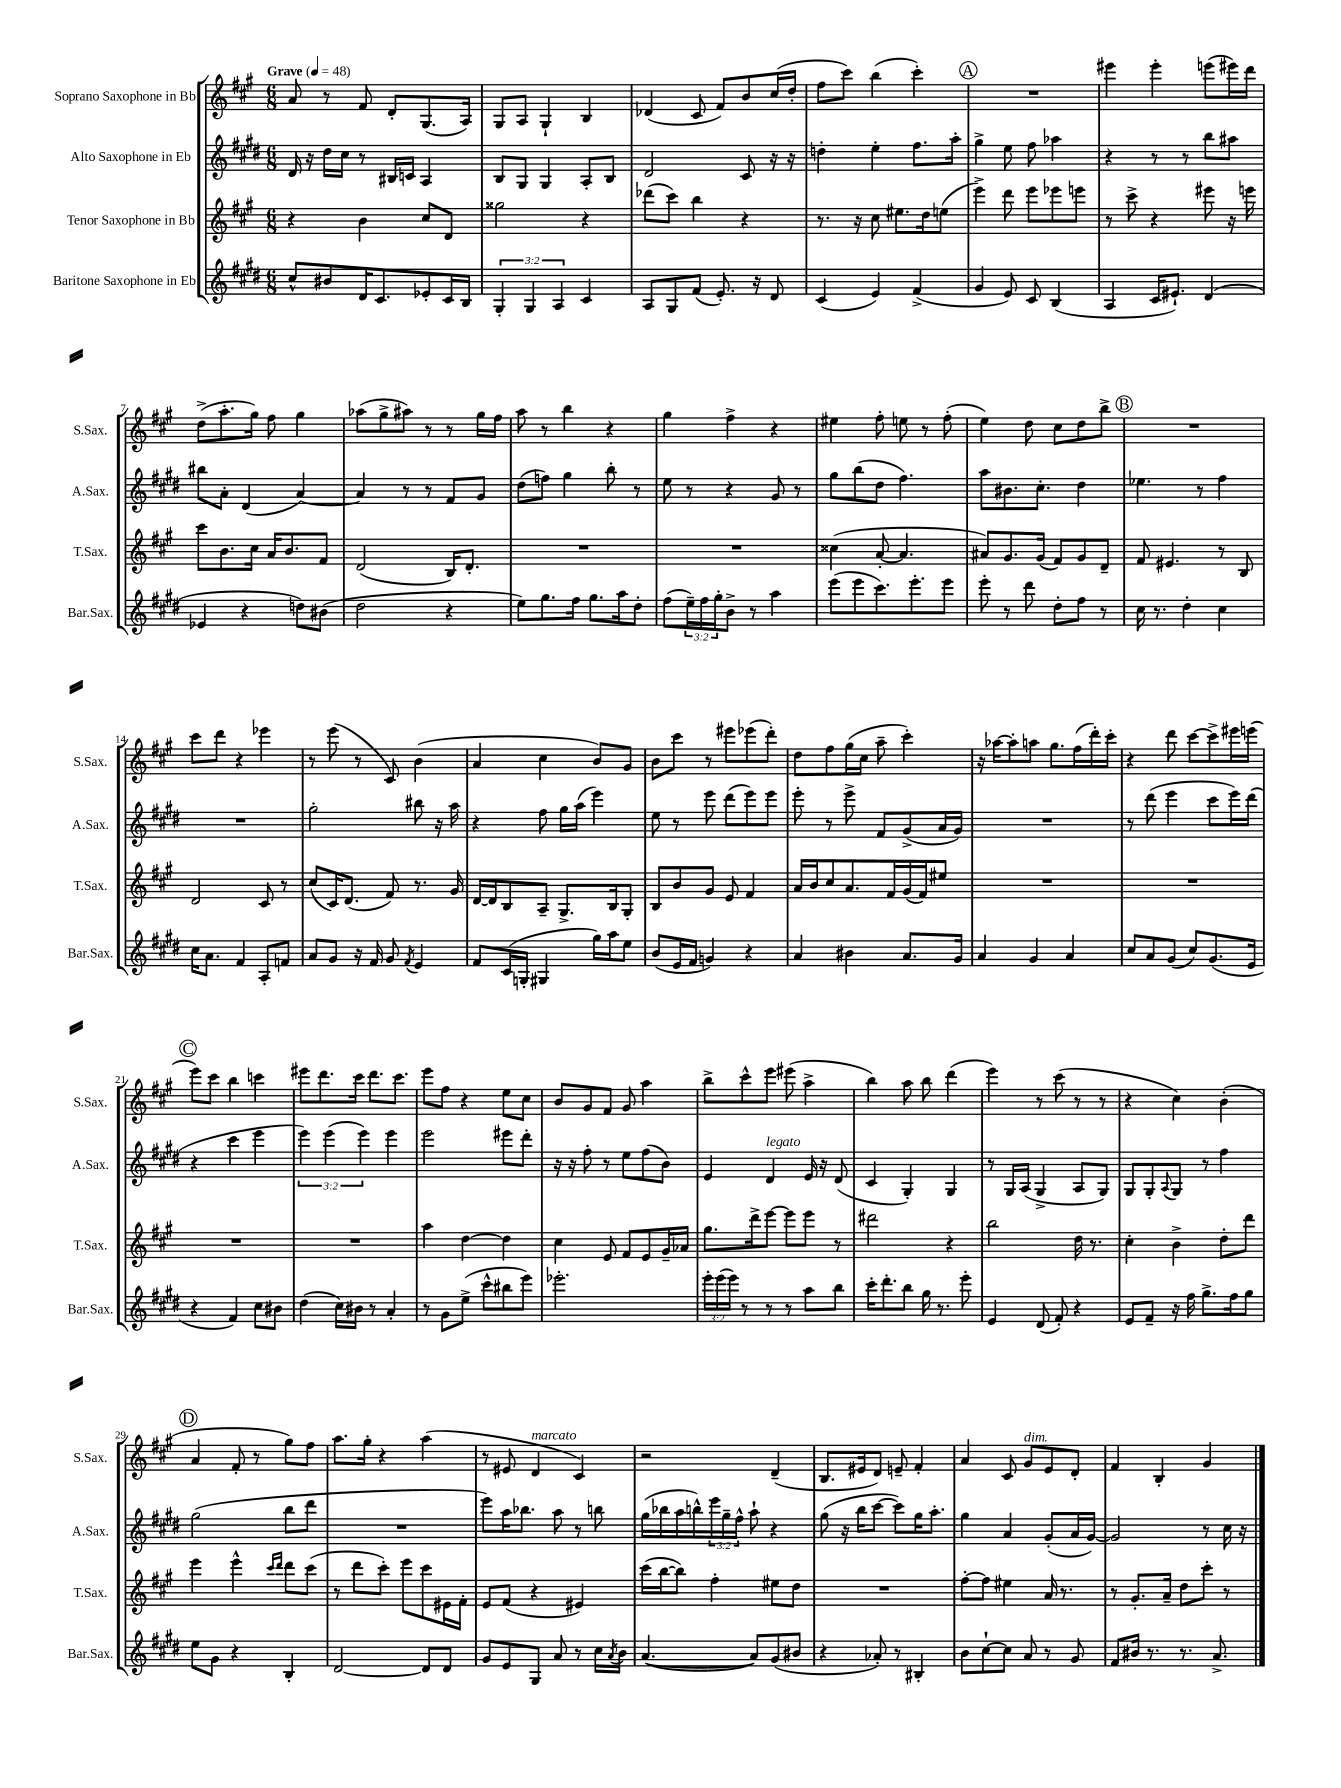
<<
\new StaffGroup <<
\new Staff = "s0" \with { instrumentName = "Soprano Saxophone in Bb" shortInstrumentName = "S.Sax." } {
    \clef treble \key a \major \numericTimeSignature \time 6/8 \tempo "Grave" 4 = 48
    a'8 r8 fis'8 d'8-. gis8.( a16) |
    gis8 a8 gis4-! b4 |
    des'4( cis'8 fis'8) b'8 cis''16( d''16-. |
    fis''8 cis'''8) b''4( cis'''4-.) |
    \mark \markup { \circle "A" } R2. |
    eis'''4 eis'''4-. e'''8( eis'''16) d'''16 |
    d''8->( a''8.-. gis''16) fis''8 gis''4 |
    aes''8( gis''8-> ais''8) r8 r8 gis''16 fis''16 |
    a''8 r8 b''4 r4 |
    gis''4 fis''4-> r4 |
    eis''4 fis''8-. e''8 r8 fis''8-.( |
    e''4) d''8 cis''8 d''8 b''8-> |
    \mark \markup { \circle "B" } R2. |
    cis'''8 d'''8 r4 ees'''4 |
    r8 e'''8( r8 cis'8) b'4( |
    a'4 cis''4 b'8) gis'8 |
    b'8 cis'''8 r8 eis'''8 ees'''8( d'''8-.) |
    d''8 fis''8 gis''16( cis''16 a''8-- cis'''4-.) |
    r16 aes''16~ aes''8-. a''8 gis''8. fis''16( d'''16-.) cis'''16-. |
    r4 d'''8 cis'''8~ cis'''8-> eis'''16 e'''16( |
    \mark \markup { \circle "C" } e'''8) cis'''8 b''4 c'''4 |
    eis'''8 d'''8. cis'''16 d'''8. cis'''8. |
    e'''8 fis''8 r4 e''8 cis''8 |
    b'8 gis'8 fis'8 gis'8 a''4 |
    b''8-> cis'''8-^ e'''8 eis'''8( a''4-> |
    b''4) a''8 b''8 d'''4( |
    e'''4) r8 cis'''8( r8 r8 |
    r4 cis''4) b'4-.( |
    \mark \markup { \circle "D" } a'4 fis'8-. r8 gis''8) fis''8 |
    a''8. gis''16-. r4 a''4( |
    r8 eis'8 d'4^\markup { \italic "marcato" } cis'4) |
    r2 d'4--( |
    b8. eis'16 d'8) e'8-- fis'4-. |
    a'4 cis'8 gis'8^\markup { \italic "dim." } e'8 d'8-. |
    fis'4 b4-. gis'4 \bar "|." |
}
\new Staff = "s1" \with { instrumentName = "Alto Saxophone in Eb" shortInstrumentName = "A.Sax." } {
    \clef treble \key e \major \numericTimeSignature \time 6/8 \override Staff.TupletNumber.text = #tuplet-number::calc-fraction-text
    dis'16 r16 dis''16 cis''16 r8 bis16 c'16 a4 |
    b8 gis8 gis4 a8-. b8 |
    dis'2 cis'8 r16 r16 |
    d''4-. e''4-. fis''8. a''16-. |
    \mark \markup { \circle "A" } gis''4-> e''8 fis''8 aes''4 |
    r4 r8 r8 b''8 ais''8 |
    bis''8 a'8-. dis'4( a'4~) |
    a'4 r8 r8 fis'8 gis'8 |
    dis''8( f''8) gis''4 b''8-. r8 |
    e''8 r8 r4 gis'8 r8 |
    gis''8 b''8( dis''8 fis''4.) |
    a''8 bis'8. cis''8.-. dis''4 |
    \mark \markup { \circle "B" } ees''4. r8 fis''4 |
    R2. |
    gis''2-. bis''8 r16 a''16 |
    r4 fis''8 gis''16 a''16( e'''4) |
    e''8 r8 e'''8 dis'''8( e'''8) e'''8 |
    e'''8-. r8 e'''8-> fis'8 gis'8->( a'16 gis'16) |
    R2. |
    r8 dis'''8( e'''4 cis'''8 e'''16) dis'''16( |
    \mark \markup { \circle "C" } r4 cis'''4 e'''4 |
    \tuplet 3/2 { e'''4) e'''4( e'''4) } e'''4 |
    e'''2 eis'''8 dis'''8-. |
    r16 r16 fis''8-. r8 e''8 fis''8( b'8) |
    e'4 dis'4^\markup { \italic "legato" } e'16 r16 dis'8( |
    cis'4 gis4-.) gis4 |
    r8 gis16 a16( gis4-> a8 gis8) |
    gis8 gis8-. \appoggiatura { a8 } gis8 r8 fis''4 |
    \mark \markup { \circle "D" } gis''2( b''8 dis'''8 |
    R2. |
    e'''8) a''16 bes''8. a''8 r8 b''8 |
    gis''16( bes''16 a''16 b''16-^) \tuplet 3/2 { e'''16 gis''16-- fis''16-^ } a''8-! r4 |
    gis''8( r16 b''16 cis'''8~ cis'''8) gis''16 a''8.-. |
    gis''4 a'4 gis'8-.( a'16 gis'16~) |
    gis'2 r8 cis''16 r16 \bar "|." |
}
\new Staff = "s2" \with { instrumentName = "Tenor Saxophone in Bb" shortInstrumentName = "T.Sax." } {
    \clef treble \key a \major \numericTimeSignature \time 6/8
    r4 b'4 cis''8 d'8 |
    gisis''2 r4 |
    des'''8( cis'''8) b''4 r4 |
    r8. r16 cis''8 eis''8. d''16 e''8( |
    \mark \markup { \circle "A" } e'''4->) d'''8 e'''8 ees'''8 e'''8 |
    r8 cis'''8-> r4 eis'''8 r16 e'''16 |
    cis'''8 b'8. cis''16 a'16 b'8. fis'8 |
    d'2( b16) d'8.-. |
    R2. |
    R2. |
    cisis''4( a'8~-. a'4. |
    ais'8) gis'8. gis'16( fis'8) gis'8 d'8-- |
    \mark \markup { \circle "B" } fis'8 eis'4. r8 b8 |
    d'2 cis'8 r8 |
    cis''8( cis'16) d'8.( fis'8) r8. gis'16 |
    d'16~ d'16 b8 a8-- gis8.-> b16 gis8-. |
    b8 b'8 gis'8 e'8 fis'4 |
    a'16 b'16 cis''8 a'8. fis'16 gis'16( fis'16) eis''8 |
    R2. |
    R2. |
    \mark \markup { \circle "C" } R2. |
    R2. |
    a''4 d''4~ d''4 |
    cis''4 e'8 fis'8 e'8 gis'16-- aes'16 |
    gis''8. d'''16-> e'''8~ e'''8 e'''8 r8 |
    dis'''2 r4 |
    b''2 d''16 r8. |
    cis''4-. b'4-> d''8-. d'''8 |
    \mark \markup { \circle "D" } e'''4 e'''4-^ \grace { cis'''16 d'''16 } d'''8 cis'''8( |
    r8 d'''8 cis'''8-.) e'''8 cis'''8 eis'16 fis'16-. |
    e'8 fis'8( r4 eis'4) |
    cis'''16( b''16~ b''8) fis''4-. eis''8 d''8 |
    R2. |
    fis''8~-. fis''8 eis''4 a'16 r8. |
    r8 gis'8.-. a'16-- d''8 cis'''8-. r8 \bar "|." |
}
\new Staff = "s3" \with { instrumentName = "Baritone Saxophone in Eb" shortInstrumentName = "Bar.Sax." } {
    \clef treble \key e \major \numericTimeSignature \time 6/8 \override Staff.TupletNumber.text = #tuplet-number::calc-fraction-text
    cis''8-^ bis'8 dis'16 cis'8. ees'8-. cis'16 b16 |
    \tuplet 3/2 { gis4-. gis4 a4 } cis'4 |
    a8 gis8 fis'8( e'8.-.) r16 dis'8 |
    cis'4( e'4) fis'4->( |
    \mark \markup { \circle "A" } gis'4 e'8) cis'8 b4( |
    a4 cis'16 eis'8.-!) dis'4( |
    ees'4 r4 d''8) bis'8( |
    dis''2 r4 |
    e''8) gis''8. fis''16 gis''8. a''16 dis''8-. |
    fis''8( \tuplet 3/2 { e''16--) fis''16 gis''16-. } b'8-> r8 a''4 |
    e'''8( e'''8 cis'''8.) e'''8.-. e'''8 |
    e'''8-. r8 dis'''8 dis''8-. fis''8 r8 |
    \mark \markup { \circle "B" } cis''16 r8. dis''4-. cis''4 |
    cis''16 a'8. fis'4 a8-. f'8 |
    a'8 gis'8 r16 fis'16 gis'8 \acciaccatura { fis'8 } e'4 |
    fis'8 cis'16( g16-. gis4 gis''16) a''16 e''8 |
    b'8( e'16 fis'16 g'4) r4 |
    a'4 bis'4 a'8. gis'16 |
    a'4 gis'4 a'4 |
    cis''8 a'8 gis'8( cis''8) gis'8.( e'16 |
    \mark \markup { \circle "C" } r4 fis'4) cis''8 bis'8 |
    dis''4( cis''16) bis'16 r8 a'4-. |
    r8 gis'8 e''8->( cis'''8-^ bis''8 e'''8) |
    ees'''2.-. |
    \tuplet 3/2 { e'''16-. e'''16( e'''16) } r8 r8 r8 a''8 b''8 |
    cis'''16-. dis'''8.-. b''8 gis''16 r8. e'''8-. |
    e'4 dis'8( fis'8-.) r4 |
    e'8 fis'8-- r16 fis''16 gis''8.-> fis''16 gis''8 |
    \mark \markup { \circle "D" } e''8 gis'8 r4 b4-. |
    dis'2~ dis'8 dis'8 |
    gis'8 e'8 gis8 a'8 r8 cis''16 \acciaccatura { a'8 } b'16 |
    a'4.~( a'8) gis'8( bis'8 |
    r4 aes'8-.) r8 bis4-. |
    b'8 cis''8~-! cis''8 a'8 r8 gis'8 |
    fis'8 bis'16 r8. r8. a'8.-> \bar "|." |
}
>>
>>
